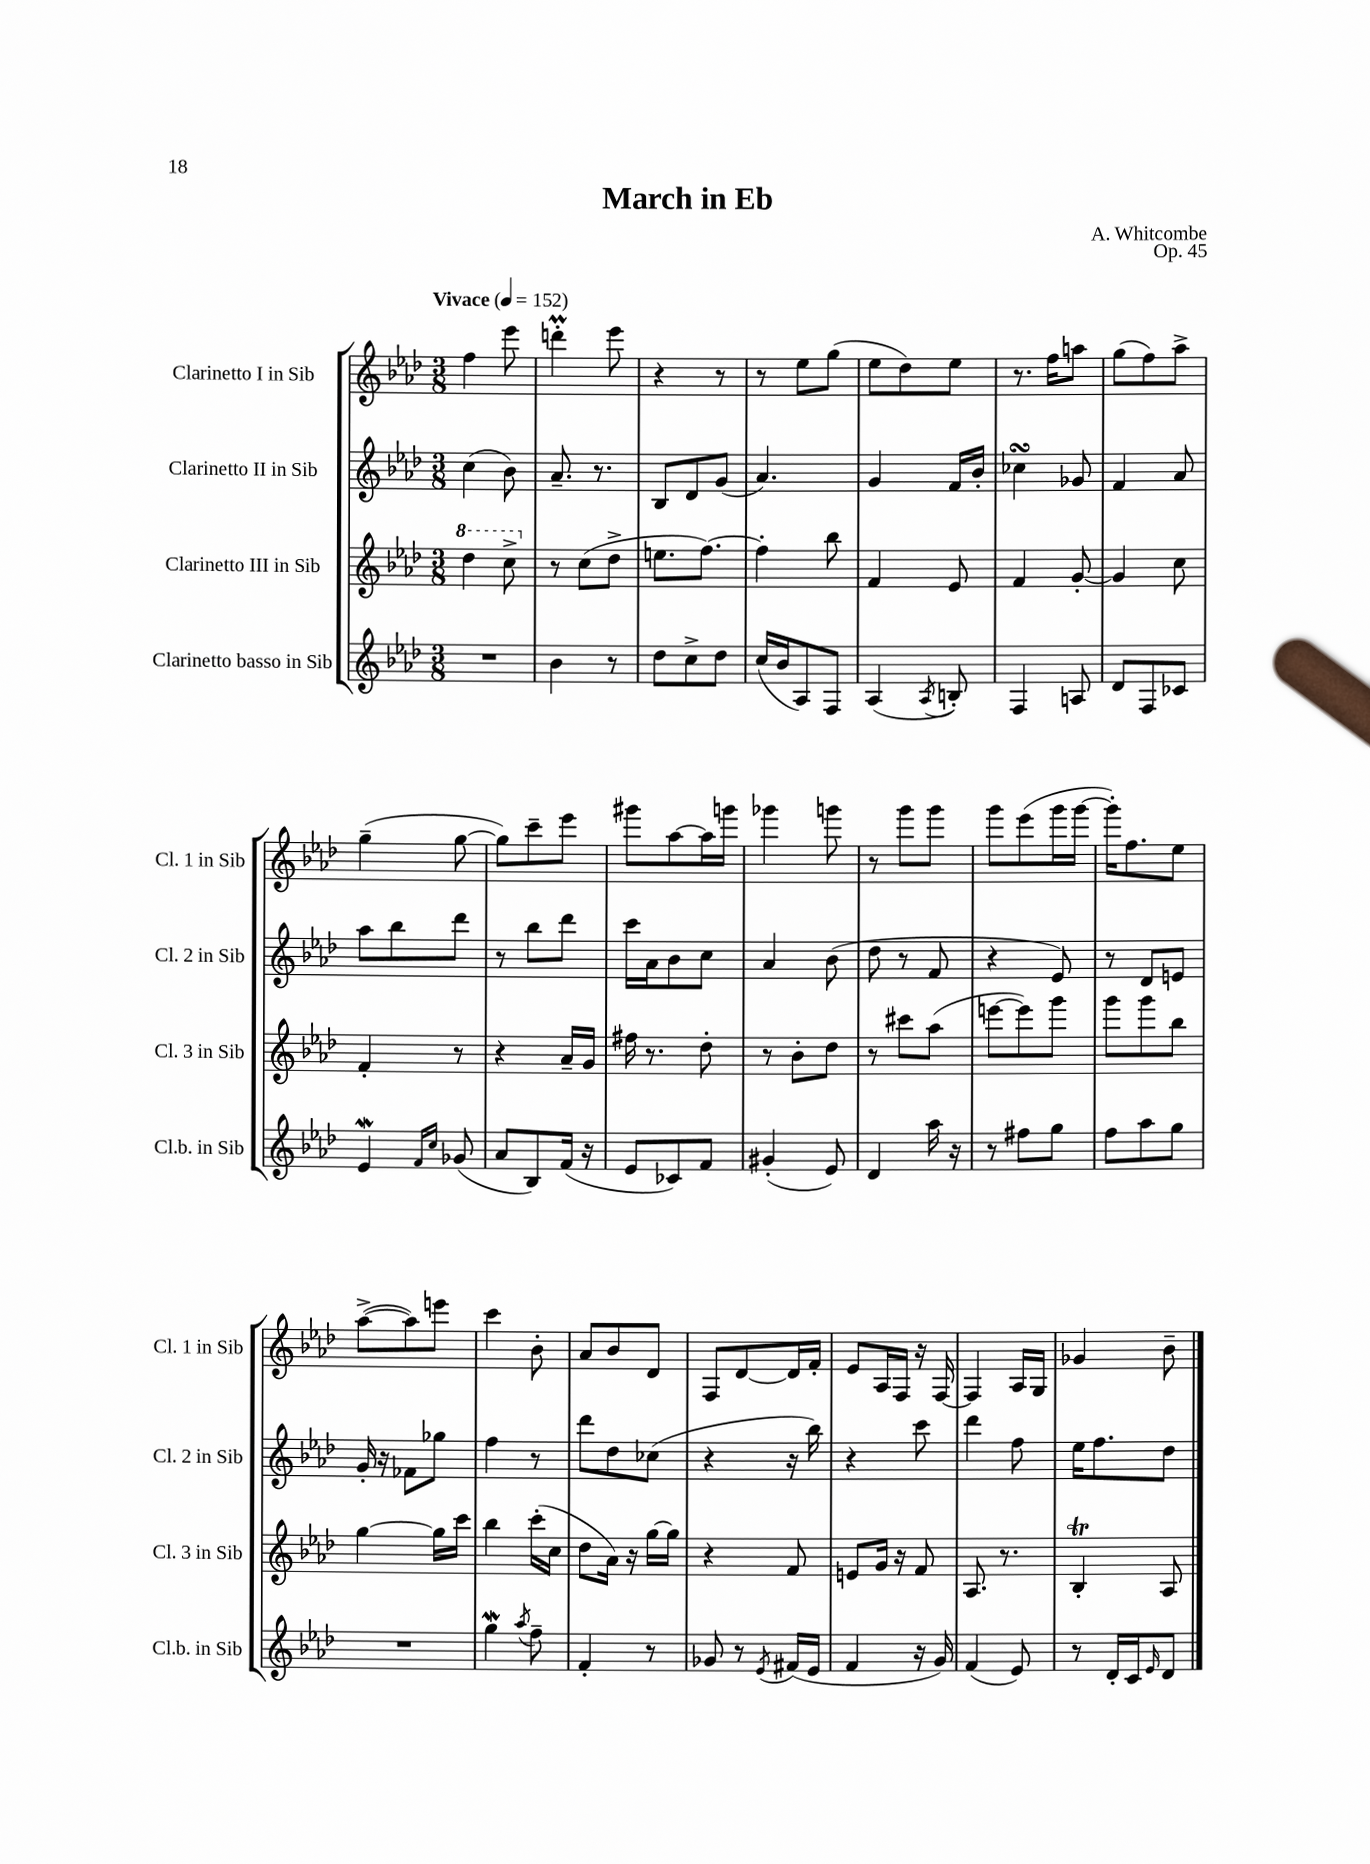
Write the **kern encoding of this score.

**kern	**kern	**kern	**kern
*part4	*part3	*part2	*part1
*staff4	*staff3	*staff2	*staff1
*I"Clarinetto basso in Sib	*I"Clarinetto III in Sib	*I"Clarinetto II in Sib	*I"Clarinetto I in Sib
*I'Cl.b. in Sib	*I'Cl. 3 in Sib	*I'Cl. 2 in Sib	*I'Cl. 1 in Sib
*clefG2	*clefG2	*clefG2	*clefG2
*k[b-e-a-d-]	*k[b-e-a-d-]	*k[b-e-a-d-]	*k[b-e-a-d-]
*M3/8	*M3/8	*M3/8	*M3/8
*MM152	*MM152	*MM152	*MM152
*	*8va	*	*
=1	=1	=1	=1
!	!	!	!LO:TX:a:B:t=Vivace
4.r	4ddd-\	(4cc\	4ff\
.	8ccc^\	8b-\)	8eee-\
=2	=2	=2	=2
*	*X8va	*	*
4b-\	8r	8.a-~/	4dddnm'\
.	(8cc\L	.	.
.	.	8.r	.
8r	8dd-^\J	.	8eee-\
=3	=3	=3	=3
8dd-\L	8.een\L	8B-/L	4r
8cc^\	.	8d-/	.
.	[8.ff\J)	.	.
8dd-\J	.	(8g/J	8r
=4	=4	=4	=4
(16cc/LL	4ff'\]	4.a-/)	8r
16b-/J	.	.	.
8A-/)	.	.	8ee-\L
8F/J	8bb-\	.	(8gg\J
=5	=5	=5	=5
(4A-/	4f/	4g/	8ee-\L
.	.	.	8dd-\)
8qA-/	.	.	.
8Bn'/)	8e-/	16f/LL	8ee-\J
.	.	16b-'/JJ	.
=6	=6	=6	=6
4F/	4f/	4cc-XsSSs\	8.r
.	.	.	16ff\KL
8An/	[8g'/	8g-X/	8aan\J
=7	=7	=7	=7
8d-/L	4g/]	4f/	(8gg\L
8F/	.	.	8ff\)
8c-X/J	8cc\	8a-/	8aa-^\J
!!LO:LB:g=z
=8	=8	=8	=8
4e-W/	4f'/	8aa-\L	(4gg~\
.	.	8bb-\	.
16qqf/LL	.	.	.
16qqcc/JJ	.	.	.
(8g-X/	8r	8ddd-\J	[8gg\
=9	=9	=9	=9
8a-/L	4r	8r	8gg\L])
8B-/)	.	8bb-\L	8ccc~\
(16f/Jk	16a-~/LL	8ddd-\J	8eee-\J
16r	16g/JJ	.	.
=10	=10	=10	=10
8e-/L	16ff#X\	16ccc\LL	8ggg#X\L
.	8.r	16a-\J	.
8c-X/)	.	8b-\	[8aa-\
8f/J	8dd-'\	8cc\J	16aa-\L]
.	.	.	16gggn\JJ
=11	=11	=11	=11
(4g#X'/	8r	4a-/	4ggg-X\
.	8b-'\L	.	.
8e-/)	8dd-\J	(8b-\	8gggn\
=12	=12	=12	=12
4d-/	8r	8dd-\	8r
.	8ccc#X\L	8r	8ggg\L
16aa-\	(8aa-\J	8f/	8ggg\J
16r	.	.	.
=13	=13	=13	=13
8r	[8eeen\L	4r	8ggg\L
8ff#X\L	8eee\])	.	(8eee-\
8gg\J	8ggg\J	8e-/)	16ggg\L
.	.	.	[16ggg\JJ
=14	=14	=14	=14
8ff\L	8ggg\L	8r	16ggg'\KL])
.	.	.	8.ff\
8aa-\	8ggg\	8d-/L	.
8gg\J	8bb-\J	8en/J	8ee-\J
!!LO:LB:g=z
=15	=15	=15	=15
4.r	[4gg\	16g'/	([8aa-^\L
.	.	16r	.
.	.	8f-X\L	8aa-\])
.	16gg\LL]	8gg-X\J	8eeen\J
.	16ccc\JJ	.	.
=16	=16	=16	=16
4ggW\	4bb-\	4ff\	4ccc\
8qaa-/	.	.	.
8ff~\	(16ccc'\LL	8r	8b-'\
.	16cc\JJ	.	.
=17	=17	=17	=17
4f'/	8dd-\L	8ddd-\L	8a-/L
.	16a-\Jk)	8dd-\	8b-/
.	16r	.	.
8r	[16gg\LL	(8cc-X\J	8d-/J
.	16gg\JJ]	.	.
=18	=18	=18	=18
8g-X/	4r	4r	8F/L
8r	.	.	[8d-/
8qe-/	.	.	.
(16f#X/LL	8f/	16r	16d-/L]
16e-/JJ	.	16bb-\)	16f'/JJ
=19	=19	=19	=19
4f/	8en/L	4r	8e-/L
.	16g/Jk	.	16A-/L
.	16r	.	16F/JJ
16r	8f/	8ccc\	16r
16g/)	.	.	[16F/
=20	=20	=20	=20
(4f/	8.A-/	4ddd-\	4F/]
.	8.r	.	.
8e-/)	.	8ff\	16A-/LL
.	.	.	16G/JJ
=21	=21	=21	=21
8r	4B-T'/	16ee-\KL	4g-X/
.	.	8.ff\	.
16d-'/LL	.	.	.
16c/J	.	.	.
16qqe-/	.	.	.
8d-/J	8A-/	8dd-\J	8b-~\
==	==	==	==
*-	*-	*-	*-
